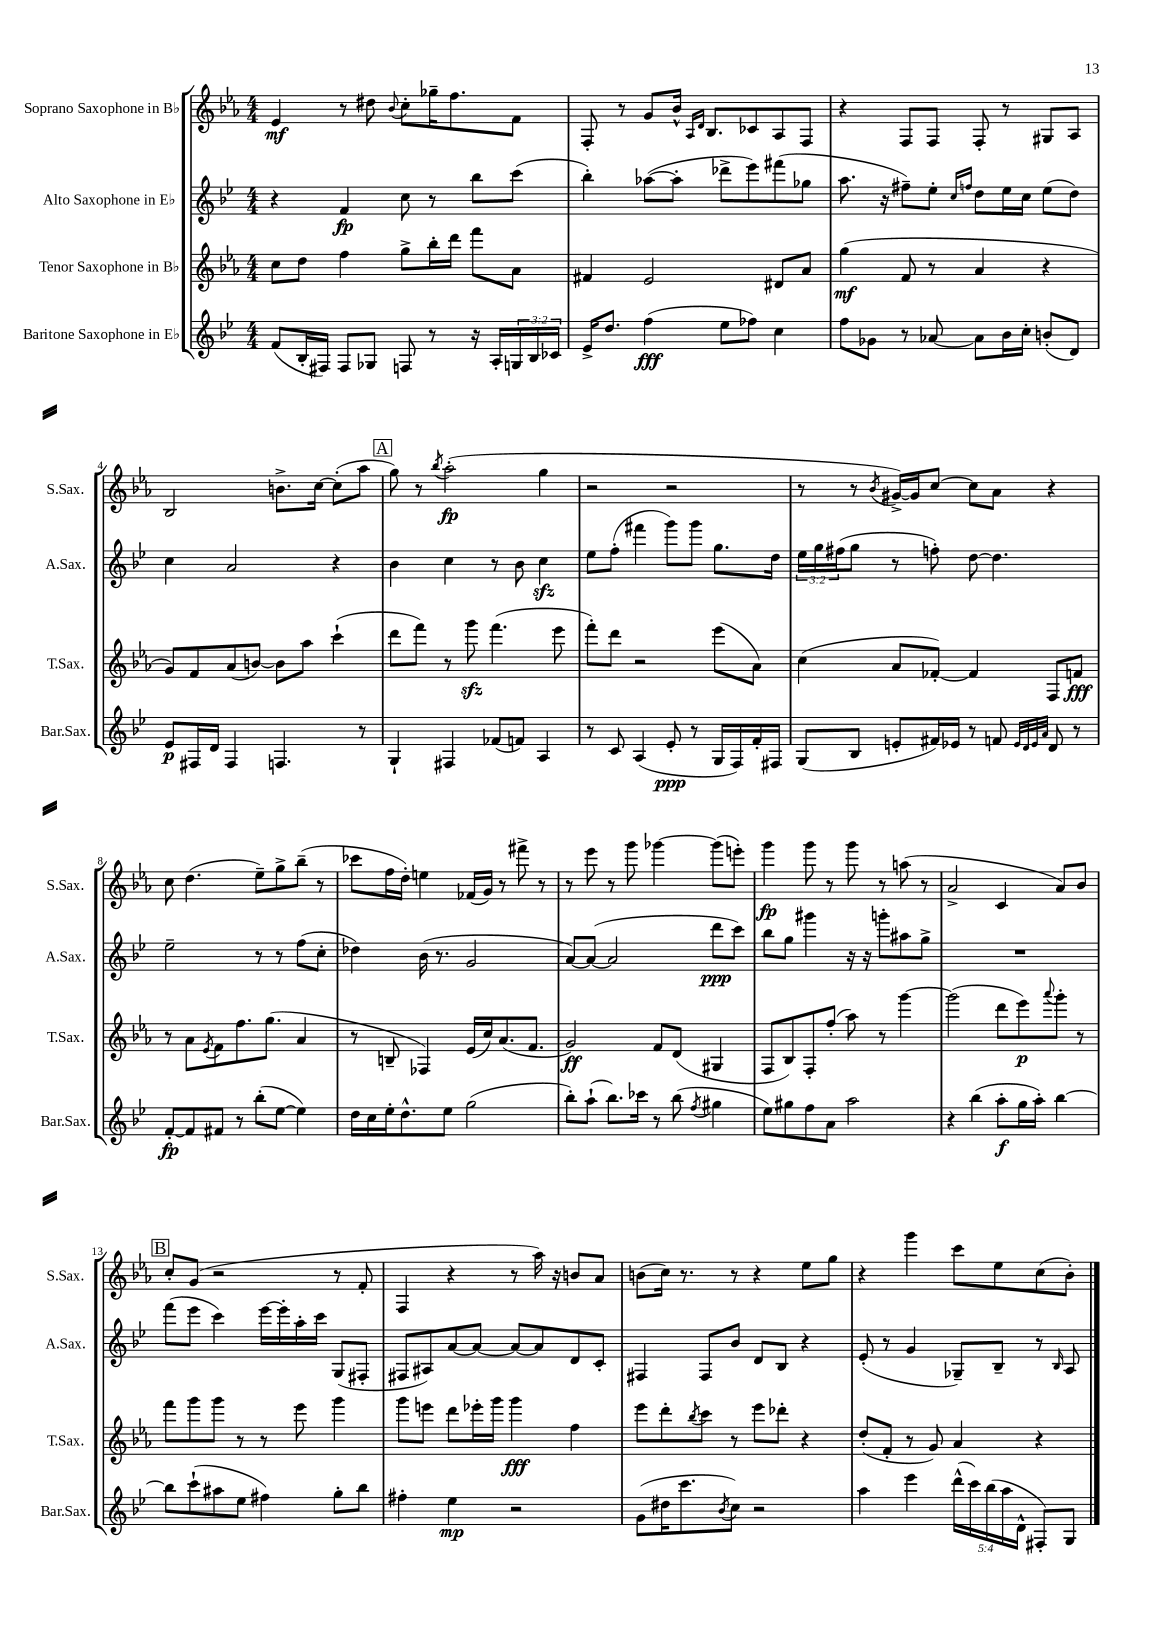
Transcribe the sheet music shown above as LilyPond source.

<<
\new StaffGroup <<
\new Staff = "s0" \with { instrumentName = "Soprano Saxophone in Bb" shortInstrumentName = "S.Sax." } {
    \clef treble \key ees \major \numericTimeSignature \time 4/4
    ees'4\mf r8 dis''8 \appoggiatura { bes'8 } c''8-. ges''16-- f''8. f'8 |
    f8-. r8 g'8 bes'16-^ \grace { aes16 d'16 } bes8. ces'8 aes8 f8 |
    r4 f8 f8 f8-. r8 gis8 aes8 |
    bes2 b'8.-> c''16~ c''8-.( aes''8 |
    \mark \markup { \box "A" } g''8) r8 \acciaccatura { bes''8 } aes''2-.\fp( g''4 |
    r2 r2 |
    r8 r8 \acciaccatura { bes'8 } gis'16~->) gis'16 c''8~ c''8 aes'8 r4 |
    c''8 d''4.( ees''8--) g''8-> bes''8--( r8 |
    ces'''8 f''16 d''16-.) e''4 fes'16( g'16) r8 fis'''8-> r8 |
    r8 ees'''8 r8 g'''8 ges'''4~ ges'''8( e'''8-.) |
    g'''4\fp g'''8 r8 g'''8 r8 a''8( r8 |
    aes'2-> c'4 aes'8) bes'8 |
    \mark \markup { \box "B" } c''8-. g'8( r2 r8 f'8-. |
    f4 r4 r8 aes''16) r16 b'8 aes'8 |
    b'8( c''16) r8. r8 r4 ees''8 g''8 |
    r4 g'''4 c'''8 ees''8 c''8( bes'8-.) \bar "|." |
}
\new Staff = "s1" \with { instrumentName = "Alto Saxophone in Eb" shortInstrumentName = "A.Sax." } {
    \clef treble \key bes \major \numericTimeSignature \time 4/4 \override Staff.TupletNumber.text = #tuplet-number::calc-fraction-text
    r4 f'4\fp c''8 r8 bes''8 c'''8( |
    bes''4-.) aes''8~( aes''8-. des'''8-> ees'''8) fis'''8( ges''8 |
    a''8. r16 fis''8--) ees''8-. \grace { c''16 f''16 } d''8 ees''16 c''16 ees''8( d''8) |
    c''4 a'2 r4 |
    \mark \markup { \box "A" } bes'4 c''4 r8 bes'8 c''4\sfz |
    ees''8 f''8-.( fis'''4 g'''8) g'''8 g''8. d''16 |
    \tuplet 3/2 { ees''16 g''16 fis''16( } g''8 r8 f''8-.) d''8~ d''4. |
    ees''2-- r8 r8 f''8( c''8-. |
    des''4) bes'16( r8. g'2 |
    a'8~) a'8~( a'2 d'''8\ppp c'''8) |
    bes''8 g''8 gis'''4 r16 r16 g'''8-. ais''8 g''8-> |
    R1 |
    \mark \markup { \box "B" } f'''8( ees'''8 c'''4) ees'''16~ ees'''16-. a''16-. c'''16 g8( fis8-. |
    fis8 ais8) a'8~ a'8~ a'8~ a'8 d'8 c'8-. |
    fis4 fis8 bes'8 d'8 bes8 r4 |
    ees'8-.( r8 g'4 ges8--) bes8-- r8 \grace { bes16 } a8 \bar "|." |
}
\new Staff = "s2" \with { instrumentName = "Tenor Saxophone in Bb" shortInstrumentName = "T.Sax." } {
    \clef treble \key ees \major \numericTimeSignature \time 4/4
    c''8 d''8 f''4 g''8-> bes''16-. d'''16 f'''8 aes'8 |
    fis'4 ees'2 dis'8 aes'8 |
    g''4\mf( f'8 r8 aes'4 r4 |
    g'8) f'8 aes'8( b'8~) b'8 aes''8 c'''4-!( |
    \mark \markup { \box "A" } d'''8 f'''8) r8 g'''8\sfz f'''4.( ees'''8 |
    f'''8-.) d'''8 r2 ees'''8( aes'8) |
    c''4( aes'8 fes'8~-.) fes'4 f8 f'8\fff |
    r8 aes'8 \acciaccatura { ees'8 } f'8 f''8. g''8.( aes'4 |
    r8 b8-- fes4) ees'16( c''16) aes'8.( f'8. |
    g'2\ff) f'8 d'8( gis4 |
    f8 bes8) f8-. f''8-.( aes''8) r8 g'''4~ |
    g'''2( d'''8 ees'''8\p) \appoggiatura { aes'''8 } g'''8-. r8 |
    \mark \markup { \box "B" } f'''8 g'''8 g'''8 r8 r8 ees'''8 g'''4 |
    g'''8 e'''8 d'''8 ees'''16-. g'''16 g'''4\fff f''4 |
    ees'''8 d'''8-. \acciaccatura { bes''8 } c'''8 r8 ees'''8 des'''8-. r4 |
    d''8-.( f'8-. r8 g'8) aes'4 r4 \bar "|." |
}
\new Staff = "s3" \with { instrumentName = "Baritone Saxophone in Eb" shortInstrumentName = "Bar.Sax." } {
    \clef treble \key bes \major \numericTimeSignature \time 4/4 \override Staff.TupletNumber.text = #tuplet-number::calc-fraction-text
    f'8( bes16-. fis16) fis8 ges8 f8 r8 r16 a16-. \tuplet 3/2 { g16 bes16 ces'16 } |
    ees'16-> d''8. f''4\fff( ees''8 fes''8) c''4 |
    f''8 ges'8 r8 aes'8~ aes'8 bes'16 c''16-. b'8-.( d'8) |
    ees'8\p fis16 d'16 fis4 f4. r8 |
    \mark \markup { \box "A" } g4-! fis4 fes'8( f'8) a4 |
    r8 c'8 a4( ees'8-.\ppp r8 g16 f16) f'16-. fis16 |
    g8( bes8 e'8-. fis'16) ees'16 r8 f'8 \grace { ees'32 d'32 ees'32 a'32 } d'8 r8 |
    f'8~-.\fp f'8 fis'8 r8 bes''8-.( ees''8~ ees''4) |
    d''16 c''16 ees''16-. d''8.-^ ees''8 g''2( |
    bes''8-.) a''8-!( bes''8.) ces'''16 r8 bes''8( \acciaccatura { f''8 } gis''4 |
    ees''8) gis''8 f''8 a'8 a''2 |
    r4 bes''4( a''8-.\f g''16 a''16-.) bes''4~ |
    \mark \markup { \box "B" } bes''8 c'''8-!( ais''8 ees''8 fis''4) g''8-. bes''8 |
    fis''4-. ees''4\mp r2 |
    g'8( dis''16 c'''8. \acciaccatura { bes'8 } c''8) r2 |
    a''4 ees'''4 \tuplet 5/4 { d'''16-^( c'''16) bes''16( a''16 d'16-^ } fis8-.) g8 \bar "|." |
}
>>
>>
